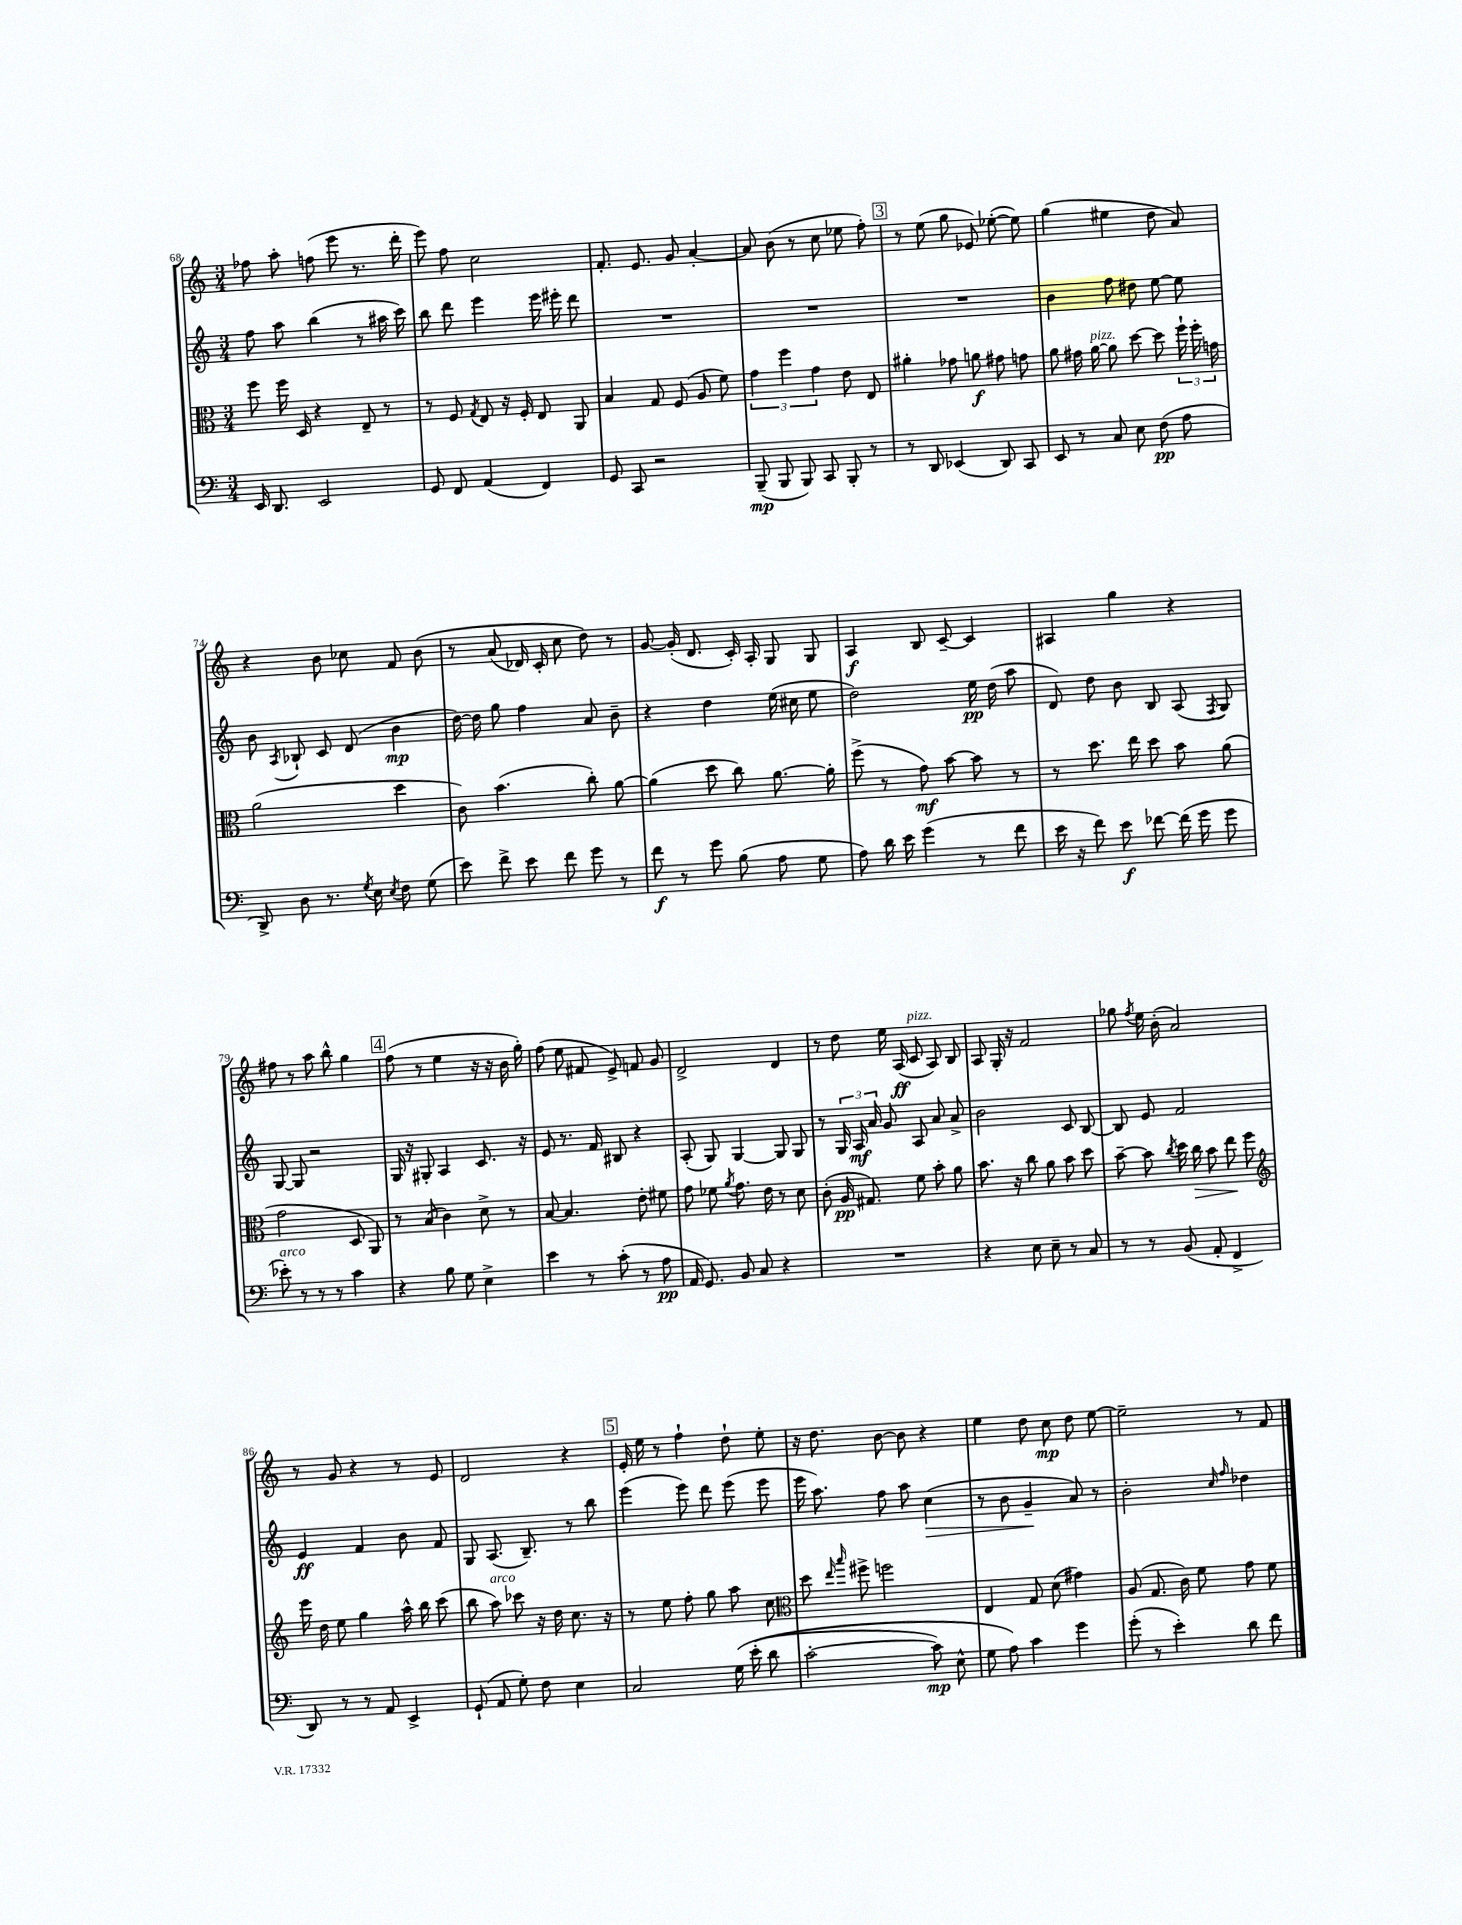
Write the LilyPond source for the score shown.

<<
\new StaffGroup <<
\new Staff = "s0" {
    \clef treble \key c \major \numericTimeSignature \time 3/4
    \autoBeamOff fes''8 a''8-. f''8( e'''8 r8. d'''16-. |
    e'''8) f''8 c''2 |
    f'8.-. e'8. g'8 a'4~-. |
    a'8 b'8( r8 c''8 ees''8 f''8-.) |
    \mark \markup { \box "3" } r8 e''8( g''8 ees'8) ees''8~-.( ees''8) |
    g''4( eis''4 d''8 a'8) |
    r4 b'8 ces''8 f'8 b'8\( |
    r8 a'8( des'16) c'16-. c''8 d''8\) r8 |
    g'8~ g'16-.( d'8. c'16-.) a16-. g8 g8 |
    a4\f b8 c'8~-- c'4 |
    ais4 g''4 r4 |
    fis''8 r8 a''8 b''8-^ g''4 |
    \mark \markup { \box "4" } f''8( r8 e''4 r16 r16 b'16 g''16-.) |
    f''8( e''8 fis'8 e'8->) f'8 g'8 |
    d'2-> d'4 |
    r8 d''8 e''16 a16\ff( c'8^\markup { \italic "pizz." } a8) b8 |
    a8 g16-. r16 f'2 |
    ges''8 \acciaccatura { f''8 } e''16 b'16-.( a'2) |
    r8 g'8 r4 r8 e'8 |
    d'2 r4 |
    \mark \markup { \box "5" } e'16-. e''16 r8 f''4-! d''8-! e''8-. |
    r16 d''8. b'8~ b'8 r4 |
    e''4 d''8 c''8\mp d''8 e''8~ |
    e''2-- r8 f'8 \bar "|." |
}
\new Staff = "s1" {
    \clef treble \key c \major \numericTimeSignature \time 3/4
    \autoBeamOff f''8 a''8 b''4( r8 ais''16 c'''16) |
    b''8 d'''8 e'''4 e'''16 eis'''16-. d'''8 |
    R2. |
    R2. |
    \mark \markup { \box "3" } R2. |
    b'4 f''8 dis''8 e''8~ e''8 |
    b'8 \acciaccatura { a8 } bes8-! c'8 d'8( b'4\mp |
    d''16~) d''16 g''8 f''4 a'8 b'8-- |
    r4 d''4 e''16( cis''16 e''8 |
    d''2) e''16\pp d''16( a''8 |
    d'8) d''8 b'8 b8 a8( \acciaccatura { f8 } g8) |
    g8~ g8 r2 |
    \mark \markup { \box "4" } g16 r16 gis8-. a4 c'8. r16 |
    e'8 r8. f'16 bis8 r4 |
    a8-.( g8) g4~ g8 g8 |
    r8 \tuplet 3/2 { g16 a16\mf a'16 } g'8 a8 a'8 a'8-> |
    b'2 c'8 b8~ |
    b8 e'8 f'2 |
    e'4\ff f'4 b'8 f'8 |
    g8 a8.( b8.--) r8 b''8 |
    \mark \markup { \box "5" } e'''4( e'''8) d'''8 e'''8( e'''8 |
    e'''16 a''8.) f''8 a''8 c''4\>( |
    r8 b'8 g'4--\! a'8) r8 |
    b'2-. \grace { c''16 f''16 } des''4 \bar "|." |
}
\new Staff = "s2" {
    \clef alto \key c \major \numericTimeSignature \time 3/4
    \autoBeamOff f''8 f''16 d16 r4 e8-- r8 |
    r8 f8 \acciaccatura { g8 } e8 r16 f16-. e8 a,8 |
    b4 g8 f8( a8 f'8) |
    \tuplet 3/2 { g'4 f''4 g'4 } e'8 e8 |
    \mark \markup { \box "3" } ais'4-. ges'8 a'8\f gis'8 g'8 |
    a'8 gis'16 a'16~^\markup { \italic "pizz." } a'8 d''8~ d''8 \tuplet 3/2 { f''16-! f''16-. g'16 } |
    a'2( d''4 |
    c'8) b'4.( c''8-.) a'8~ |
    a'4( d''8 c''8) a'8.~ a'16-. |
    f''8->( r8 g'8\mf) b'8~ b'8 r8 |
    r8 d''8. e''16 d''8 b'8 a'8( |
    g'2 d8 a,8) |
    \mark \markup { \box "4" } r8 b8( c'4) d'8-> r8 |
    b8~ b4. e'8-. fis'8 |
    g'8 fes'8 \acciaccatura { a'8 } g'8. e'16 r8 d'8 |
    c'8-.( a16\pp gis8.) f'8 b'8-. a'8 |
    b'8. r16 c''8 a'8 b'8 d''8 |
    b'8~-- b'8 \acciaccatura { c''8 } d''16 c''16\> b'8 e''8\! f''8 |
    \clef treble e'''16 d''16 e''8 g''4 a''16-^ b''16 c'''8( |
    b''8 a''8^\markup { \italic "arco" }) ces'''8 r16 d''16 c''8. r16 |
    \mark \markup { \box "5" } r8 e''8 f''8-. g''8 a''8 c''8 |
    \clef alto d''8 \grace { e''16 b''16 } fis''8-> f''2 |
    e4 g8 d'8( gis'4) |
    a8( g8. c'16) f'8 g'8 f'8 \bar "|." |
}
\new Staff = "s3" {
    \clef bass \key c \major \numericTimeSignature \time 3/4
    \autoBeamOff e,16 d,8. e,2 |
    g,8 f,8 a,4( f,4) |
    g,8 c,8 r2 |
    b,,8--\mp( b,,8 b,,8) c,8 b,,8-. r8 |
    \mark \markup { \box "3" } r8 d,8 ees,4( d,8) c,8 |
    e,8 r8 c8 e8 f8\pp( a8 |
    d,8->) d8 r8. \acciaccatura { g8 } e16 \acciaccatura { e8 } f8 g8( |
    e'8) f'8-> e'8 f'8 g'8 r8 |
    f'8\f r8 g'8 b8( a8 g8 |
    a8) d'16 e'16 g'4( r8 f'8 |
    e'16 r16 f'8) e'8\f fes'8~ fes'16( g'16 g'8 |
    ees'8-.^\markup { \italic "arco" }) r8 r8 r8 c'4 |
    \mark \markup { \box "4" } r4 b8 g8 e4-> |
    e'4 r8 c'8-.( r8 a8\pp |
    a,16 g,8.) b,8 c8 r4 |
    R2. |
    r4 e8 e8-- r8 c8 |
    r8 r8 b,8( a,8-. f,4-> |
    d,8) r8 r8 a,8 e,4-> |
    g,8-!( a,8 g8-.) f8 e4 |
    \mark \markup { \box "5" } c2 g16\( e'16-.( d'8 |
    c'2~-. c'8\mp) e8-^ |
    g8 a8\) c'4 g'4 |
    g'8-.( r8 e'4-.) d'8 f'8 \bar "|." |
}
>>
>>
\layout { \context { \Score currentBarNumber = #68 } }
